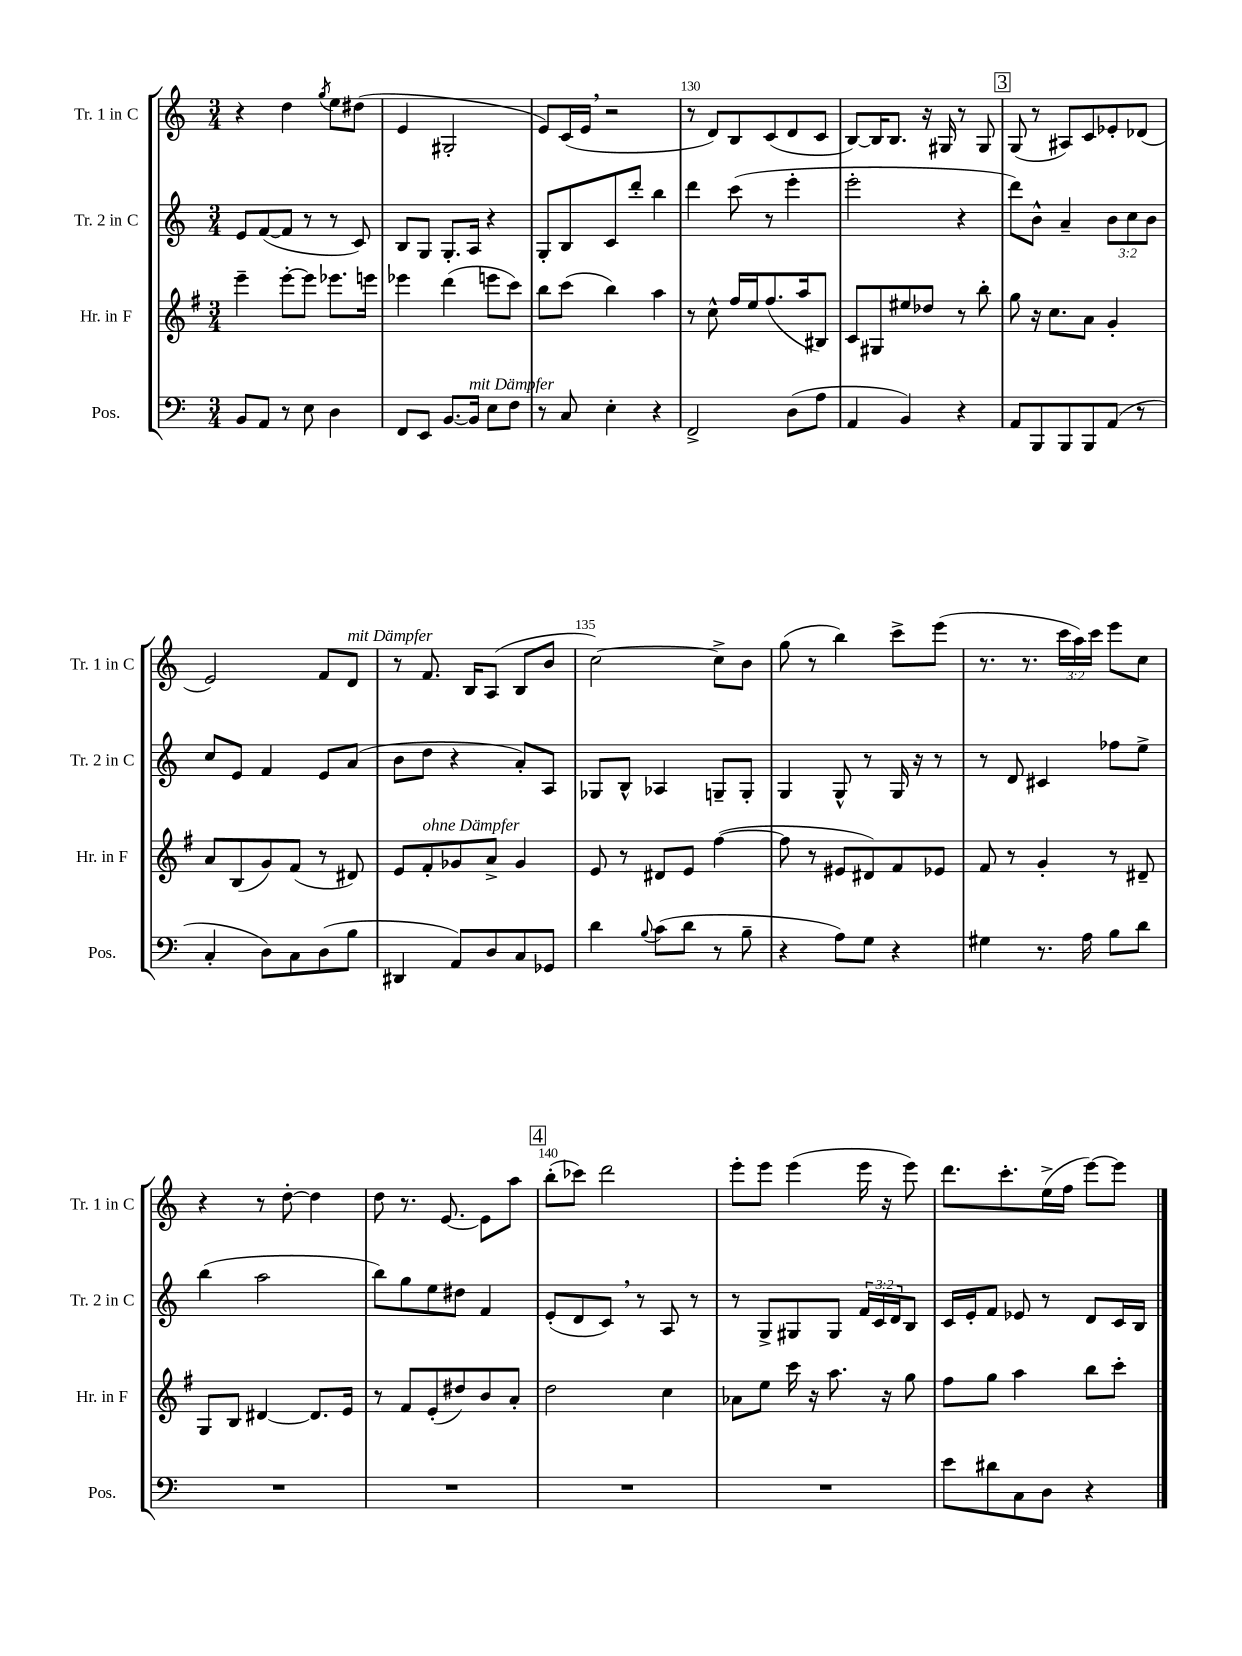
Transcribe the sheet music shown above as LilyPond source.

<<
\new StaffGroup <<
\new Staff = "s0" \with { instrumentName = "Tr. 1 in C" shortInstrumentName = "Tr. 1 in C" } {
    \clef treble \key c \major \numericTimeSignature \time 3/4 \override Staff.TupletNumber.text = #tuplet-number::calc-fraction-text
    r4 d''4 \acciaccatura { g''8 } e''8 dis''8( |
    e'4 gis2-. |
    e'8) c'16( e'16 \breathe r2 |
    r8 d'8) b8 c'8( d'8 c'8 |
    b8~) b16 b8. r16 gis16 r8 gis8 |
    \mark \markup { \box "3" } g8( r8 ais8) c'8 ees'8-. des'8( |
    e'2) f'8 d'8^\markup { \italic "mit Dämpfer" } |
    r8 f'8. b16 a8( b8 b'8 |
    c''2~) c''8-> b'8 |
    g''8( r8 b''4) c'''8-> e'''8( |
    r8. r8. \tuplet 3/2 { c'''16 a''16) c'''16 } e'''8 c''8 |
    r4 r8 d''8~-. d''4 |
    d''8 r8. e'8.~ e'8 a''8 |
    \mark \markup { \box "4" } b''8-.( ces'''8) d'''2 |
    e'''8-. e'''8 e'''4( e'''16 r16 e'''8) |
    d'''8. c'''8.-. e''16->( f''16 e'''8~) e'''8 \bar "|." |
}
\new Staff = "s1" \with { instrumentName = "Tr. 2 in C" shortInstrumentName = "Tr. 2 in C" } {
    \clef treble \key c \major \numericTimeSignature \time 3/4 \override Staff.TupletNumber.text = #tuplet-number::calc-fraction-text
    e'8 f'8~( f'8 r8 r8 c'8) |
    b8 g8 g8.-. a16 r4 |
    g8-. b8 c'8 d'''8-. b''4 |
    d'''4 c'''8( r8 e'''4-. |
    e'''2-. r4 |
    \mark \markup { \box "3" } d'''8) b'8-^ a'4-- \tuplet 3/2 { b'8 c''8 b'8 } |
    c''8 e'8 f'4 e'8 a'8( |
    b'8 d''8 r4 a'8-.) a8 |
    ges8 b8-^ aes4 g8-- g8-. |
    g4 g8-^ r8 g16 r16 r8 |
    r8 d'8 cis'4 fes''8 e''8-> |
    b''4( a''2 |
    b''8) g''8 e''8 dis''8 f'4 |
    \mark \markup { \box "4" } e'8-.( d'8 c'8) \breathe r8 a8 r8 |
    r8 g8-> gis8 gis8 \tuplet 3/2 { f'16 c'16 d'16 } b8 |
    c'16 e'16-. f'8 ees'8 r8 d'8 c'16 b16 \bar "|." |
}
\new Staff = "s2" \with { instrumentName = "Hr. in F" shortInstrumentName = "Hr. in F" } {
    \clef treble \key g \major \numericTimeSignature \time 3/4
    e'''4-- e'''8~-. e'''8 ees'''8. e'''16 |
    ees'''4 d'''4( e'''8 c'''8) |
    b''8 c'''8( b''4) a''4 |
    r8 c''8-^ fis''16 e''16 fis''8.( a''16 bis8) |
    c'8 gis8 eis''8 des''8 r8 b''8-. |
    \mark \markup { \box "3" } g''8 r16 c''8. a'8 g'4-. |
    a'8 b8( g'8) fis'8( r8 dis'8) |
    e'8 fis'8-.^\markup { \italic "ohne Dämpfer" } ges'8 a'8-> ges'4 |
    e'8 r8 dis'8 e'8 fis''4~( |
    fis''8 r8 eis'8 dis'8) fis'8 ees'8 |
    fis'8 r8 g'4-. r8 dis'8-- |
    g8 b8 dis'4~ dis'8. e'16 |
    r8 fis'8 e'8-.( dis''8) b'8 a'8-. |
    \mark \markup { \box "4" } d''2 c''4 |
    aes'8 e''8 c'''16 r16 a''8. r16 g''8 |
    fis''8 g''8 a''4 b''8 c'''8-. \bar "|." |
}
\new Staff = "s3" \with { instrumentName = "Pos." shortInstrumentName = "Pos." } {
    \clef bass \key c \major \numericTimeSignature \time 3/4
    b,8 a,8 r8 e8 d4 |
    f,8 e,8 b,8.~ b,16^\markup { \italic "mit Dämpfer" } e8 f8 |
    r8 c8 e4-. r4 |
    f,2-> d8( a8 |
    a,4 b,4) r4 |
    \mark \markup { \box "3" } a,8 b,,8 b,,8 b,,8 a,8( r8 |
    c4-. d8) c8 d8( b8 |
    dis,4 a,8) d8 c8 ges,8 |
    d'4 \appoggiatura { b8 } c'8( d'8 r8 b8-- |
    r4 a8) g8 r4 |
    gis4 r8. a16 b8 d'8 |
    R2. |
    R2. |
    \mark \markup { \box "4" } R2. |
    R2. |
    e'8 dis'8 c8 d8 r4 \bar "|." |
}
>>
>>
\layout { \context { \Score currentBarNumber = #127 \override BarNumber.break-visibility = ##(#f #t #t) barNumberVisibility = #(every-nth-bar-number-visible 5) } }
